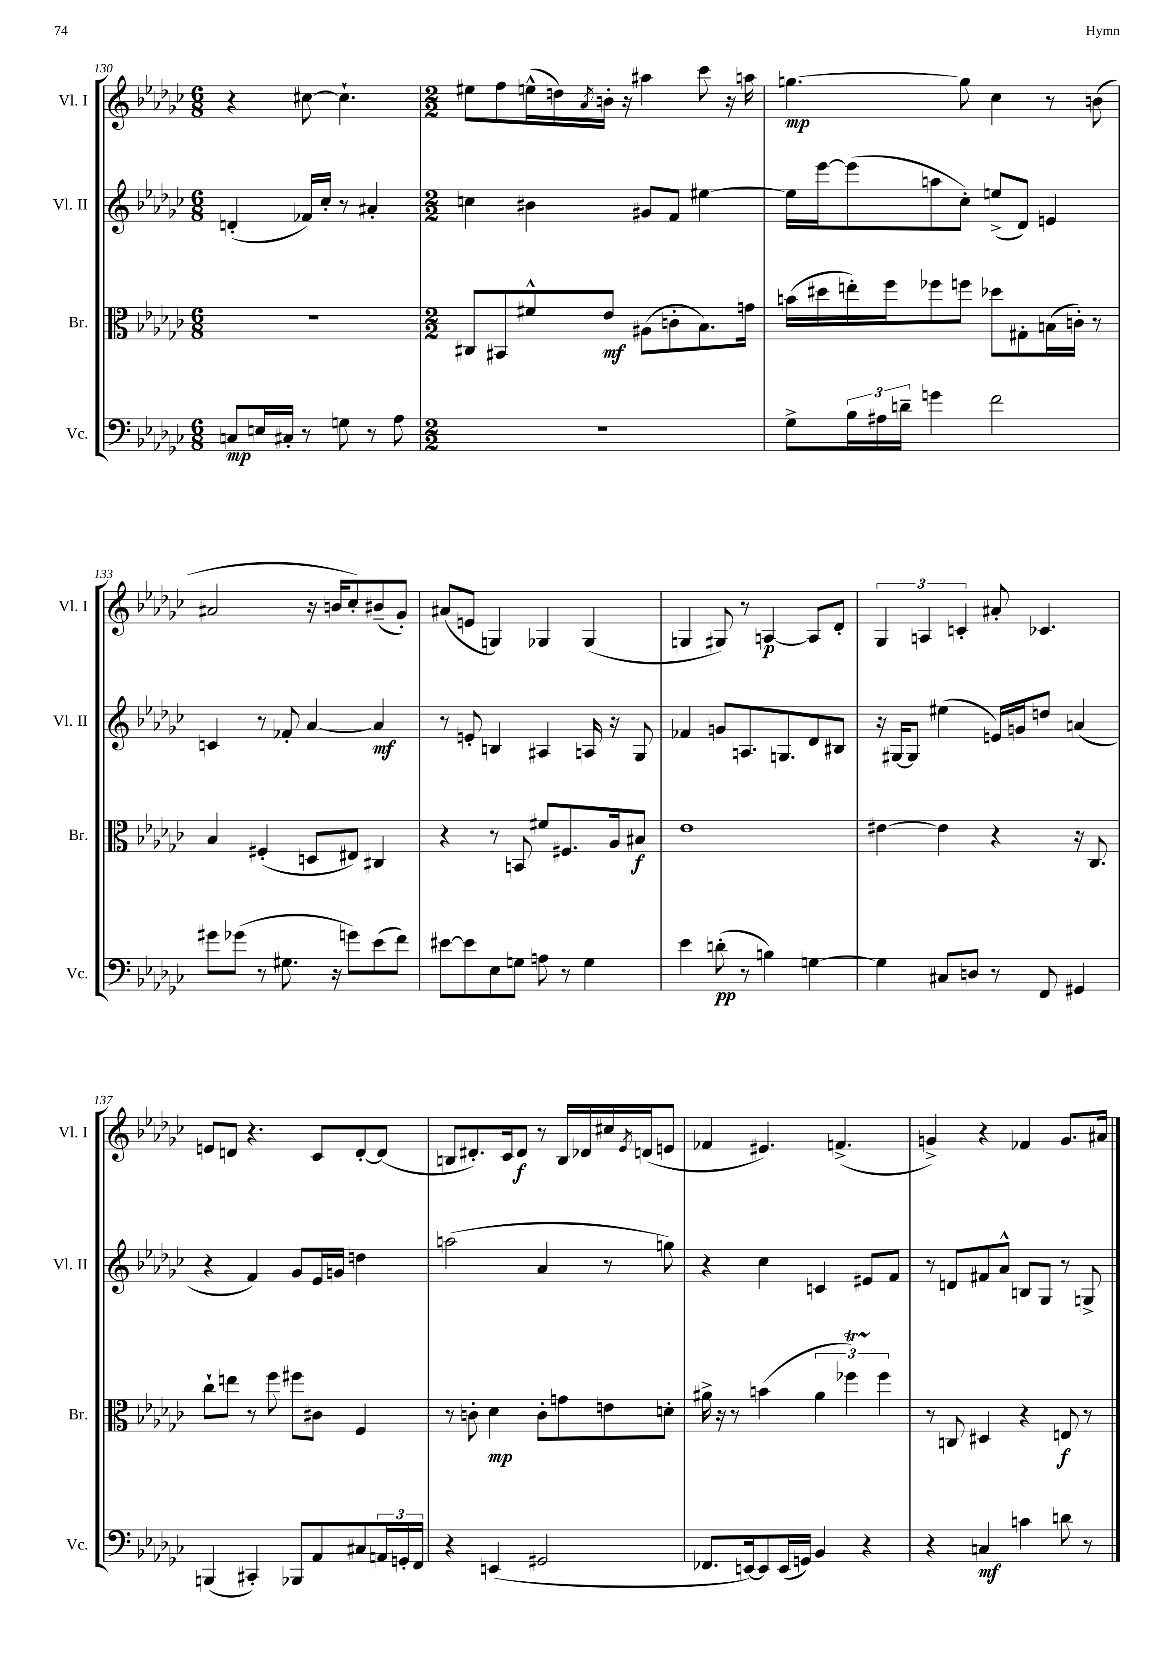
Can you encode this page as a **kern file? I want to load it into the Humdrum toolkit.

**kern	**kern	**kern	**kern
*staff4	*staff3	*staff2	*staff1
*clefF4	*clefC3	*clefG2	*clefG2
*k[b-e-a-d-g-c-]	*k[b-e-a-d-g-c-]	*k[b-e-a-d-g-c-]	*k[b-e-a-d-g-c-]
*M6/8	*M6/8	*M6/8	*M6/8
8C/L	2.r	(4d'/	4r
16E/L	.	.	.
16C#'/JJ	.	.	.
8r	.	16f-/LL)	[8cc#\
.	.	16cc-'/JJ	.
8G\	.	8r	4.cc#`\]
8r	.	4a#'/	.
8A-\	.	.	.
=	=	=	=
*M2/2	*M2/2	*M2/2	*M2/2
1r	8C#/L	4cc\	8ee#\L
.	8BB#/	.	8ff\
.	8f#^^/	4b#\	(16ee^^\L
.	.	.	16dd\)
.	.	.	8qa-/
.	8e-/J	.	16b'\JJ
.	.	.	16r
.	(8A#\L	8g#/L	4aa#\
.	8c'\	8f/J	.
.	8.B-\)	[4ee#\	8ccc-\
.	.	.	16r
.	16g\Jk	.	16aa\
=	=	=	=
8G-^\L	(16b\LL	16ee#\]LL	[4.gg\
.	16dd#\	[16eee-\J	.
24B-\L	16ee'\)	(8eee-\]	.
24A#\	.	.	.
.	16ff\J	.	.
24d~\JJ	.	.	.
4g\	8ff-\	8aa\	.
.	8ff\J	8cc-'\J)	8gg\]
2f\	8dd-\L	(8ee^/L	4cc-\
.	8G#'\	8d-/J)	.
.	(16B\L	4e/	8r
.	16c'\JJ)	.	.
.	8r	.	(8b\
=	=	=	=
8g#\L	4B-/	4c/	2a#/
(8g-\J	.	.	.
8r	(4F#'/	8r	.
8.G#\	.	8f-'/	.
.	8D/L	[4a-/	16r
16r	.	.	16b/LK
8g\L)	8E#/J)	.	8cc-'/)
(8e-\	4C#/	4a-/]	(8b#~/
8f\J)	.	.	8g-'/J)
=	=	=	=
[8e#\L	4r	8r	(8a#/L
8e#\]	.	8e'/	8e/J
8E-\	8r	4B/	4G/)
8G\J	8BB/	.	.
8A\	8f#/L	4A#/	4G-/
8r	8.F#/	.	.
4G\	.	16A/	(4G-/
.	16A-/k	16r	.
.	8B#/J	8G-/	.
=	=	=	=
4e-\	1e-	4f-/	4G/
(8d'\	.	8g/L	8G#/)
8r	.	8.A/	8r
4B\)	.	.	[4A/
.	.	8.G/	.
[4G\	.	8d-/	8A/]L
.	.	8B#/J	8d-'/J
=	=	=	=
4G\]	[4e#\	16r	6G-/
.	.	[16G#/LK	.
.	.	8G#/]J	.
.	.	.	6A/
8C#/L	4e#\]	(4ee#\	.
.	.	.	6c'/
8D/J	.	.	.
8r	4r	16e/LL)	8a#'/
.	.	16g/J	.
8FF/	.	8dd/J	4.c-/
4GG#/	16r	(4a/	.
.	8.C-/	.	.
=	=	=	=
(4BBB/	8cc-`\L	4r	8e/L
.	8ee\J	.	8d/J
4CC#'/)	8r	4f/)	4.r
.	8ff\	.	.
8BBB-/L	8ff#\L	8g-/L	.
8AA-/	8c#\J	16e-/L	8c-/L
.	.	16g/JJ	.
8C#/	4F/	4dd\	[8d'/
24AA/L	.	.	(8d/]J
24GG'/	.	.	.
24FF/JJ	.	.	.
=	=	=	=
4r	8r	(2aa\	8B/L
.	8c'\	.	8.d#'/)
(4EE/	4d-\	.	.
.	.	.	16c-/k
.	.	.	8d#/J
2GG#/	8c'\L	4a-/	8r
.	8g\	.	16B/LL
.	.	.	16d-/
.	8e\	8r	16cc#/
.	.	.	8qe-/
.	.	.	(16d/J
.	8d'\J	8gg\)	8e/J
=	=	=	=
8.FF-/L	16a#^\	4r	4f-/
.	16r	.	.
.	8r	.	.
[16EE/k)	.	.	.
8EE/]	(4b\	4cc-\	4.e#/)
(16EE/L	.	.	.
16GG/JJ)	.	.	.
4BB-/	6a#\	4c/	.
.	.	.	(4.f^/
.	6ff-\)	.	.
4r	.	8e#/L	.
.	6ff-\	.	.
.	.	8f/J	.
=	=	=	=
4r	8r	8r	4g^/)
.	8C/	8d/L	.
4C/	4D#/	8f#/	4r
.	.	8a-^^/J	.
4c\	4r	8B/L	4f-/
.	.	8G-/J	.
8d\	8E/	8r	8.g/L
8r	8r	8G^/	.
.	.	.	16a#/Jk
==	==	==	==
*-	*-	*-	*-
